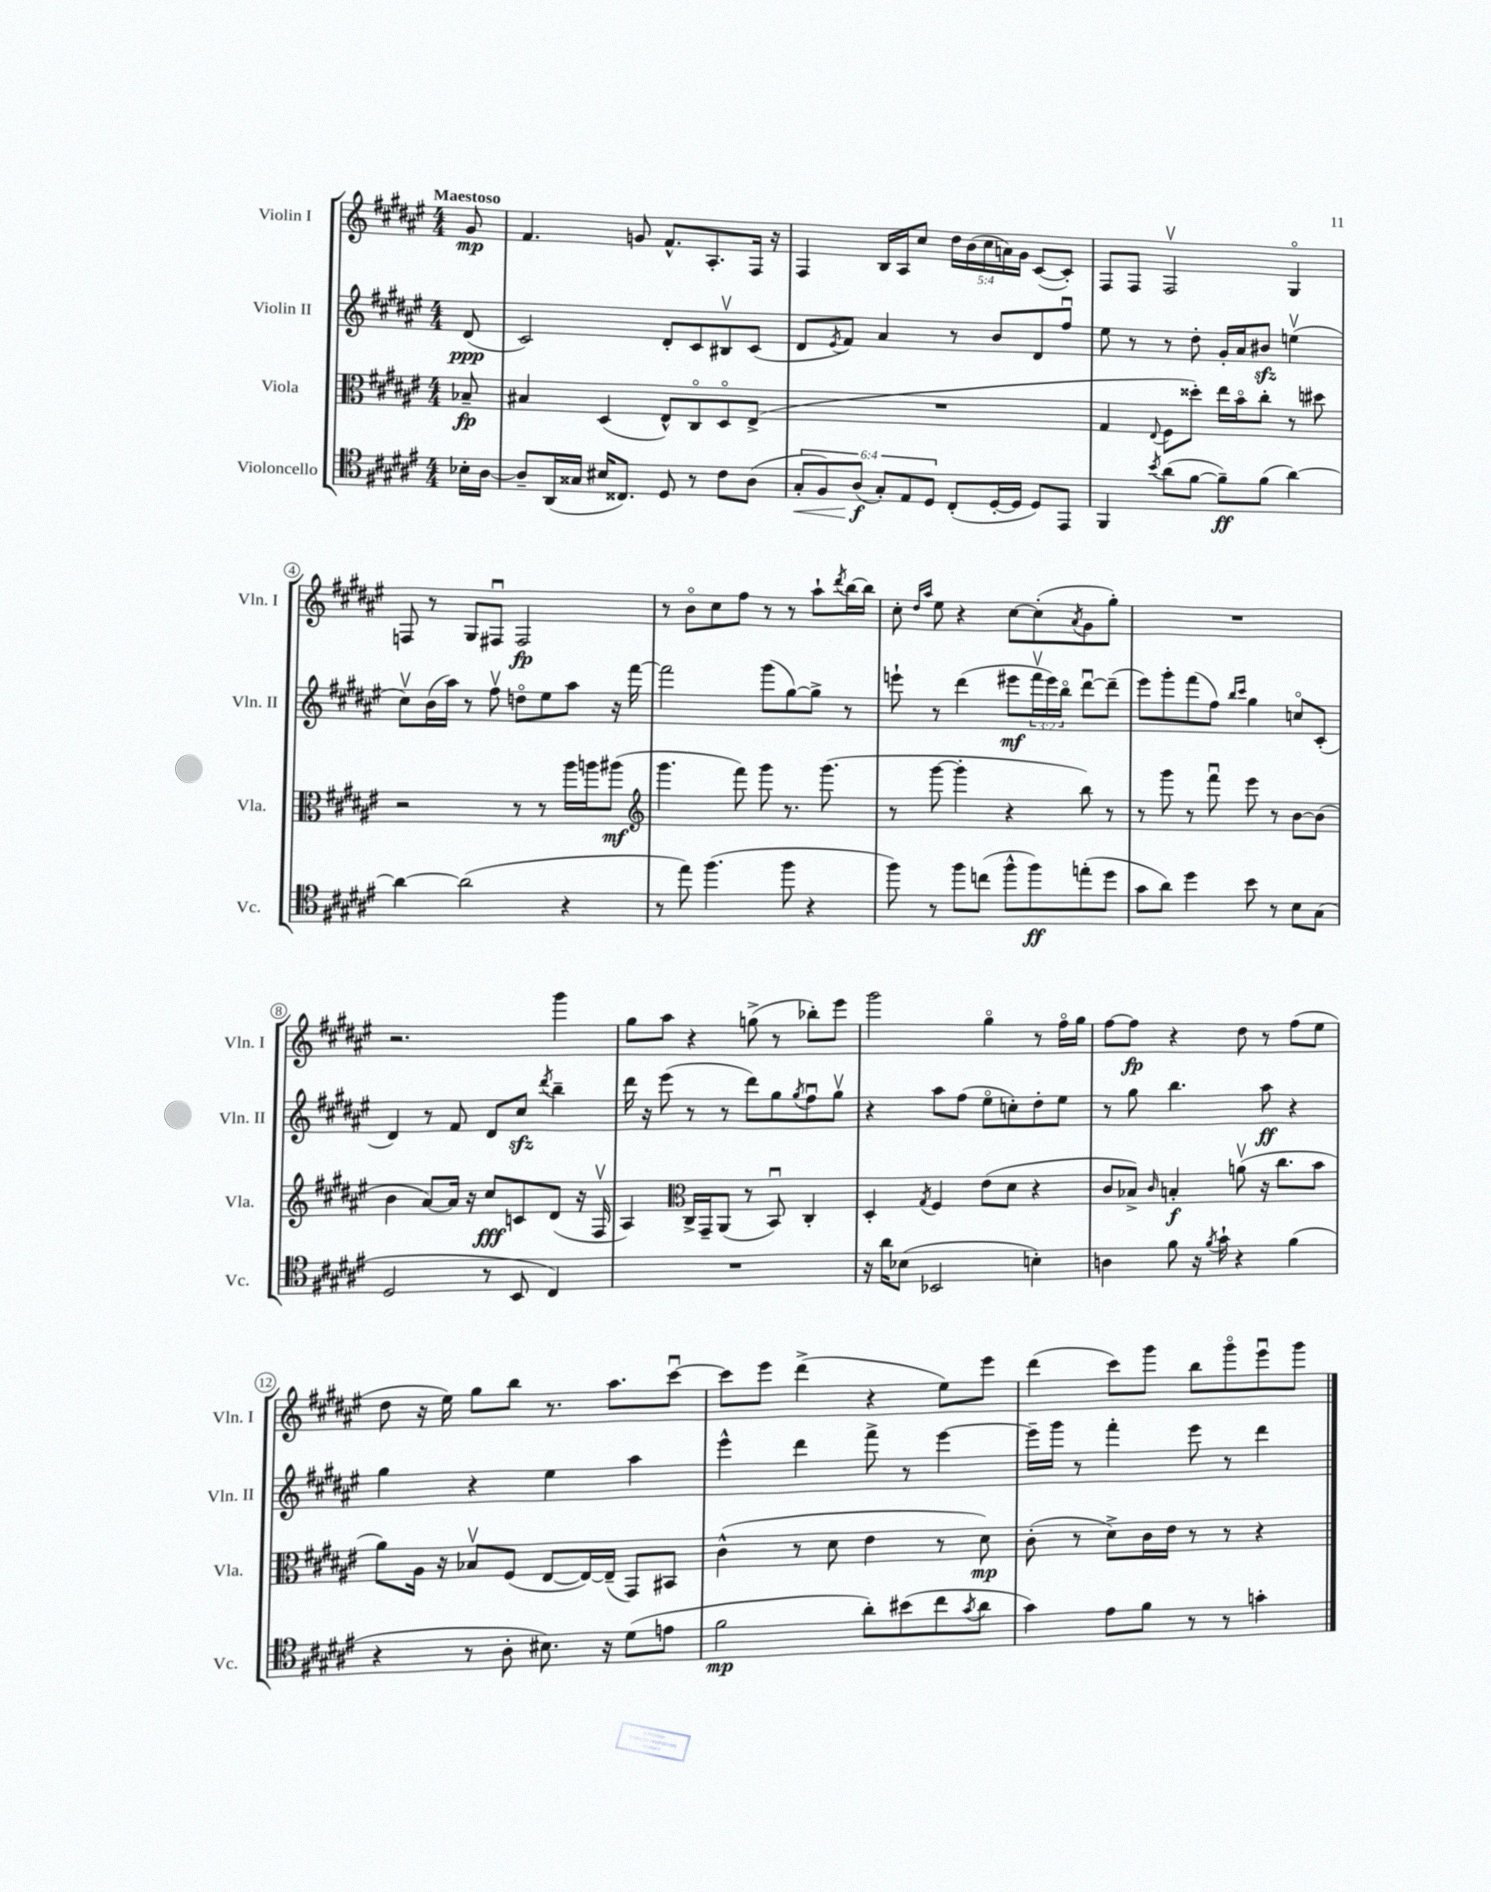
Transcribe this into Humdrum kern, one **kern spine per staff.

**kern	**dynam	**kern	**dynam	**kern	**dynam	**kern	**dynam
*part4	*part4	*part3	*part3	*part2	*part2	*part1	*part1
*staff4	*staff4	*staff3	*staff3	*staff2	*staff2	*staff1	*staff1
*I"Violoncello	*	*I"Viola	*	*I"Violin II	*	*I"Violin I	*
*I'Vc.	*	*I'Vla.	*	*I'Vln. II	*	*I'Vln. I	*
*clefC4	*	*clefC3	*	*clefG2	*	*clefG2	*
*k[f#c#g#d#a#e#]	*	*k[f#c#g#d#a#e#]	*	*k[f#c#g#d#a#e#]	*	*k[f#c#g#d#a#e#]	*
*M4/4	*	*M4/4	*	*M4/4	*	*M4/4	*
=	=	=	=	=	=	=	=
!	!	!	!	!	!	!LO:TX:a:B:t=Maestoso	!
16B-X'\LL	.	8B-X~/	fp	(8d#/	ppp	8g#/	mp
[16A#\JJ	.	.	.	.	.	.	.
=1	=1	=1	=1	=1	=1	=1	=1
8A#~/L]	.	4B#X/	.	2c#/)	.	4.f#/	.
(16AA#/L	.	.	.	.	.	.	.
16G##X/JJ	.	.	.	.	.	.	.
16B#X/KL	.	(4D#/	.	.	.	.	.
8.C##X/J)	.	.	.	.	.	.	.
.	.	.	.	.	.	8gn/	.
8D#/	.	8E#^^/L)	.	8d#'/L	.	8.f#^^/L	.
8r	.	8C#/	.	8c#/	.	.	.
.	.	.	.	.	.	8.A#'/	.
8c#\L	.	8D#/	.	8B#Xv/	.	.	.
(8A#\J	.	(8E#^/J	.	(8c#/J	.	16F#/Jk	.
.	.	.	.	.	.	16r	.
=2	=2	=2	=2	=2	=2	=2	=2
!	!LO:HP:b	!	!	!	!	!	!
12G#'/L	<	1r	.	8d#/L	.	4F#/	.
12F#/)	.	.	.	.	.	.	.
.	.	.	.	8qe#/	.	.	.
.	.	.	.	8f#/J)	.	.	.
(12A#/J	f	.	.	.	.	.	.
12G#'/L)	[	.	.	4a#/	.	16B/LL	.
.	.	.	.	.	.	16A#/J	.
12E#/	.	.	.	.	.	.	.
.	.	.	.	.	.	8cc#/J	.
12D#/J	.	.	.	.	.	.	.
(8C#'/L	.	.	.	8r	.	20dd#\LL	.
.	.	.	.	.	.	(20b\	.
.	.	.	.	.	.	20cc#\	.
[16D#'/L	.	.	.	8b/L	.	.	.
.	.	.	.	.	.	20an\)	.
16D#/JJ]	.	.	.	.	.	.	.
.	.	.	.	.	.	20g#\JJ	.
8D#/L)	.	.	.	8d#/	.	([8c#/L	.
8EE#/J	.	.	.	8ff#u/J	.	8c#'/J])	.
=3	=3	=3	=3	=3	=3	=3	=3
4FF#/	.	4G#/	.	8ee#\	.	8F#/L	.
.	.	.	.	8r	.	8F#/J	.
8qb/	.	8qqE#/	.	.	.	.	.
(8a#\L	.	8F#\L	.	8r	.	2F#v/	.
[8f#\J	.	8dd##X'\J)	.	8dd#'\	.	.	.
8f#~\L])	ff	16ee#\LL	.	16g#'/LL	.	.	.
.	.	16b\J	.	16a#/J	.	.	.
(8f#\J	.	8cc#'\J	.	8b#Xzz/J	.	.	.
[4a#\)	.	8r	.	(4eenv\	.	4G#/	.
.	.	8dd#X\	.	.	.	.	.
!!LO:LB:g=z
=4	=4	=4	=4	=4	=4	=4	=4
4a#\_	.	2r	.	8cc#v\L)	.	8Fn/	.
.	.	.	.	(16b\L	.	8r	.
.	.	.	.	16aa#\JJ)	.	.	.
(2a#\]	.	.	.	8r	.	8G#/L	.
.	.	.	.	8ff#v\	.	8F#Xu/J	.
.	.	8r	.	8ddn\L	.	2F#/	fp
.	.	8r	.	8ee#\	.	.	.
4r	.	16aa#\LL	.	8aa#\J	.	.	.
.	.	16aan\J	.	.	.	.	.
.	.	(8aa#X\J	mf	16r	.	.	.
.	.	.	.	[16fff#\	.	.	.
=5	=5	=5	=5	=5	=5	=5	=5
*	*	*clefG2	*	*	*	*	*
8r	.	4.ggg#\	.	2fff#\]	.	8r	.
8ee#\)	.	.	.	.	.	8b\L	.
(4.ff#\	.	.	.	.	.	8cc#\	.
.	.	8fff#\)	.	.	.	8ff#\J	.
.	.	8ggg#\	.	(8ggg#\L	.	8r	.
8ff#\	.	8.r	.	[8gg#\)	.	8r	.
4r	.	.	.	8gg#^\J]	.	8aa#`\L	.
.	.	(8.ggg#\	.	.	.	.	.
.	.	.	.	.	.	8qddd#/	.
.	.	.	.	8r	.	[16bb\L	.
.	.	.	.	.	.	16bb\JJ]	.
=6	=6	=6	=6	=6	=6	=6	=6
8ff#\)	.	8r	.	8eeen`\	.	8cc#'\	.
.	.	.	.	.	.	16qqdd#/LL	.
.	.	.	.	.	.	16qqaa#/JJ	.
8r	.	[8ggg#\	.	8r	.	8ee#\	.
8ff#\L	.	4ggg#'\]	.	(4ddd#\	.	4r	.
(8ccn\J	.	.	.	.	.	.	.
8ff#^^\L	.	4r	.	8eee#X\L	mf	[8cc#\L	.
8ff#\)	ff	.	.	24fff#v\L	.	(8cc#'\]	.
.	.	.	.	24eee#\)	.	.	.
.	.	.	.	24bb\JJ	.	.	.
.	.	.	.	.	.	8qa#/	.
(8een'\	.	8bb\)	.	[8ddd#u\L	.	8g#\	.
8dd#\J	.	8r	.	(8ddd#~\J]	.	8gg#'\J)	.
=7	=7	=7	=7	=7	=7	=7	=7
8g#\L	.	8r	.	8eee#\L)	.	1r	.
8a#\J)	.	8ggg#\	.	8ggg#'\	.	.	.
4dd#\	.	8r	.	(8fff#\	.	.	.
.	.	8fff#u\	.	8ff#\J)	.	.	.
.	.	.	.	16qqbb/LL	.	.	.
.	.	.	.	16qqccc#/JJ	.	.	.
8b\	.	8eee#\	.	4gg#\	.	.	.
8r	.	8r	.	.	.	.	.
8B\L	.	[8b\L	.	8ccn/L	.	.	.
(8G#\J	.	(8b\J]	.	(8c#'/J	.	.	.
!!LO:LB:g=z
=8	=8	=8	=8	=8	=8	=8	=8
2D#/	.	4b\	.	4d#/)	.	2.r	.
.	.	[8a#/L)	.	8r	.	.	.
.	.	16a#/Jk]	.	8f#/	.	.	.
.	.	16r	.	.	.	.	.
8r	.	8cc#/L	fff	8d#/L	.	.	.
8BB/	.	8cn/	.	8cc#zz/J	.	.	.
.	.	.	.	8qddd#/	.	.	.
4C#/)	.	(8d#/J	.	4bb~\	.	4ggg#\	.
.	.	16r	.	.	.	.	.
.	.	16F#v/	.	.	.	.	.
=9	=9	=9	=9	=9	=9	=9	=9
1r	.	4A#/)	.	16ddd#\	.	8gg#\L	.
.	.	.	.	16r	.	.	.
.	.	.	.	(8eee#\	.	8aa#\J	.
*	*	*clefC3	*	*	*	*	*
.	.	16C#^/LL	.	8r	.	4r	.
.	.	16GG#~/J	.	.	.	.	.
.	.	(8AA#/J	.	8r	.	.	.
.	.	8r	.	8ddd#\L)	.	(8ggn^\	.
.	.	8BBu/)	.	8gg#\	.	8r	.
.	.	.	.	8qgg#/	.	.	.
.	.	4C#'/	.	8ff#u\	.	8bb-X'\L)	.
.	.	.	.	8gg#v\J	.	8eee#\J	.
=10	=10	=10	=10	=10	=10	=10	=10
16r	.	4D#'/	.	4r	.	2ggg#\	.
16a#\KL	.	.	.	.	.	.	.
(8B-X\J	.	.	.	.	.	.	.
.	.	8qG#/	.	.	.	.	.
2BB-X/	.	4F#/	.	8aa#\L	.	.	.
.	.	.	.	(8ff#\J	.	.	.
.	.	(8e#\L	.	8ee#\L	.	4gg#\	.
.	.	8d#\J	.	8ccn'\)	.	.	.
4Bn'\)	.	4r	.	8dd#'\	.	8r	.
.	.	.	.	8ee#\J	.	16ff#\LL	.
.	.	.	.	.	.	16gg#\JJ	.
=11	=11	=11	=11	=11	=11	=11	=11
4An\	.	8c#/L	.	8r	.	[8ff#\L	.
.	.	8B-X^/J)	.	8gg#\	.	8ff#\J]	fp
.	.	16qqc#/	.	.	.	.	.
8f#\	.	4Bn'/	f	4.bb\	.	4r	.
16r	.	.	.	.	.	.	.
8qf#/	.	.	.	.	.	.	.
16g#`\	.	.	.	.	.	.	.
4r	.	(8anv\	.	.	.	8dd#\	.
.	.	16r	.	8aa#\	ff	8r	.
.	.	8.cc#\L	.	.	.	.	.
(4f#\	.	.	.	4r	.	(8ff#\L	.
.	.	8b\J	.	.	.	8ee#\J	.
!!LO:LB:g=z
=12	=12	=12	=12	=12	=12	=12	=12
4r	.	8a#\L)	.	4gg#\	.	8dd#\	.
.	.	16A#\Jk	.	.	.	16r	.
.	.	16r	.	.	.	16ee#\)	.
8r	.	8B-Xv/L	.	4r	.	8gg#\L	.
8A#'\	.	(8F#/J	.	.	.	8bb\J	.
8.B#X\)	.	[8E#/L	.	4ee#\	.	8.r	.
.	.	16E#/L_)	.	.	.	.	.
16r	.	(16E#~/JJ]	.	.	.	8.aa#\L	.
(8d#\L	.	8GG#/L)	.	4aa#\	.	.	.
8en\J	.	8BB#X/J	.	.	.	[8ccc#u\J	.
=13	=13	=13	=13	=13	=13	=13	=13
2f#\	mp	(4c#^^\	.	4eee#^^\	.	8ccc#\L]	.
.	.	.	.	.	.	8eee#\J	.
.	.	8r	.	4ddd#\	.	(4ddd#^\	.
.	.	8d#\	.	.	.	.	.
8a#'\L)	.	4e#\	.	8fff#^\	.	4r	.
(8b#X\	.	.	.	8r	.	.	.
8cc#\	.	8r	.	[4eee#\	.	8ee#\L)	.
8qg#/	.	.	.	.	.	.	.
8a#\J	.	8d#\)	mp	.	.	8eee#\J	.
=14	=14	=14	=14	=14	=14	=14	=14
4g#\)	.	(8c#'\	.	16eee#~\LL]	.	(4ddd#\	.
.	.	.	.	16ggg#\JJ	.	.	.
.	.	8r	.	8r	.	.	.
8e#\L	.	8d#^\L)	.	4fff#'\	.	8ccc#\L)	.
8f#\J	.	16c#\L	.	.	.	8ggg#\J	.
.	.	16e#\JJ	.	.	.	.	.
8r	.	8r	.	8eee#\	.	8bb\L	.
8r	.	8r	.	8r	.	8ggg#\	.
4gn'\	.	4r	.	4ddd#\	.	8eee#u\	.
.	.	.	.	.	.	8ggg#\J	.
==	==	==	==	==	==	==	==
*-	*-	*-	*-	*-	*-	*-	*-
